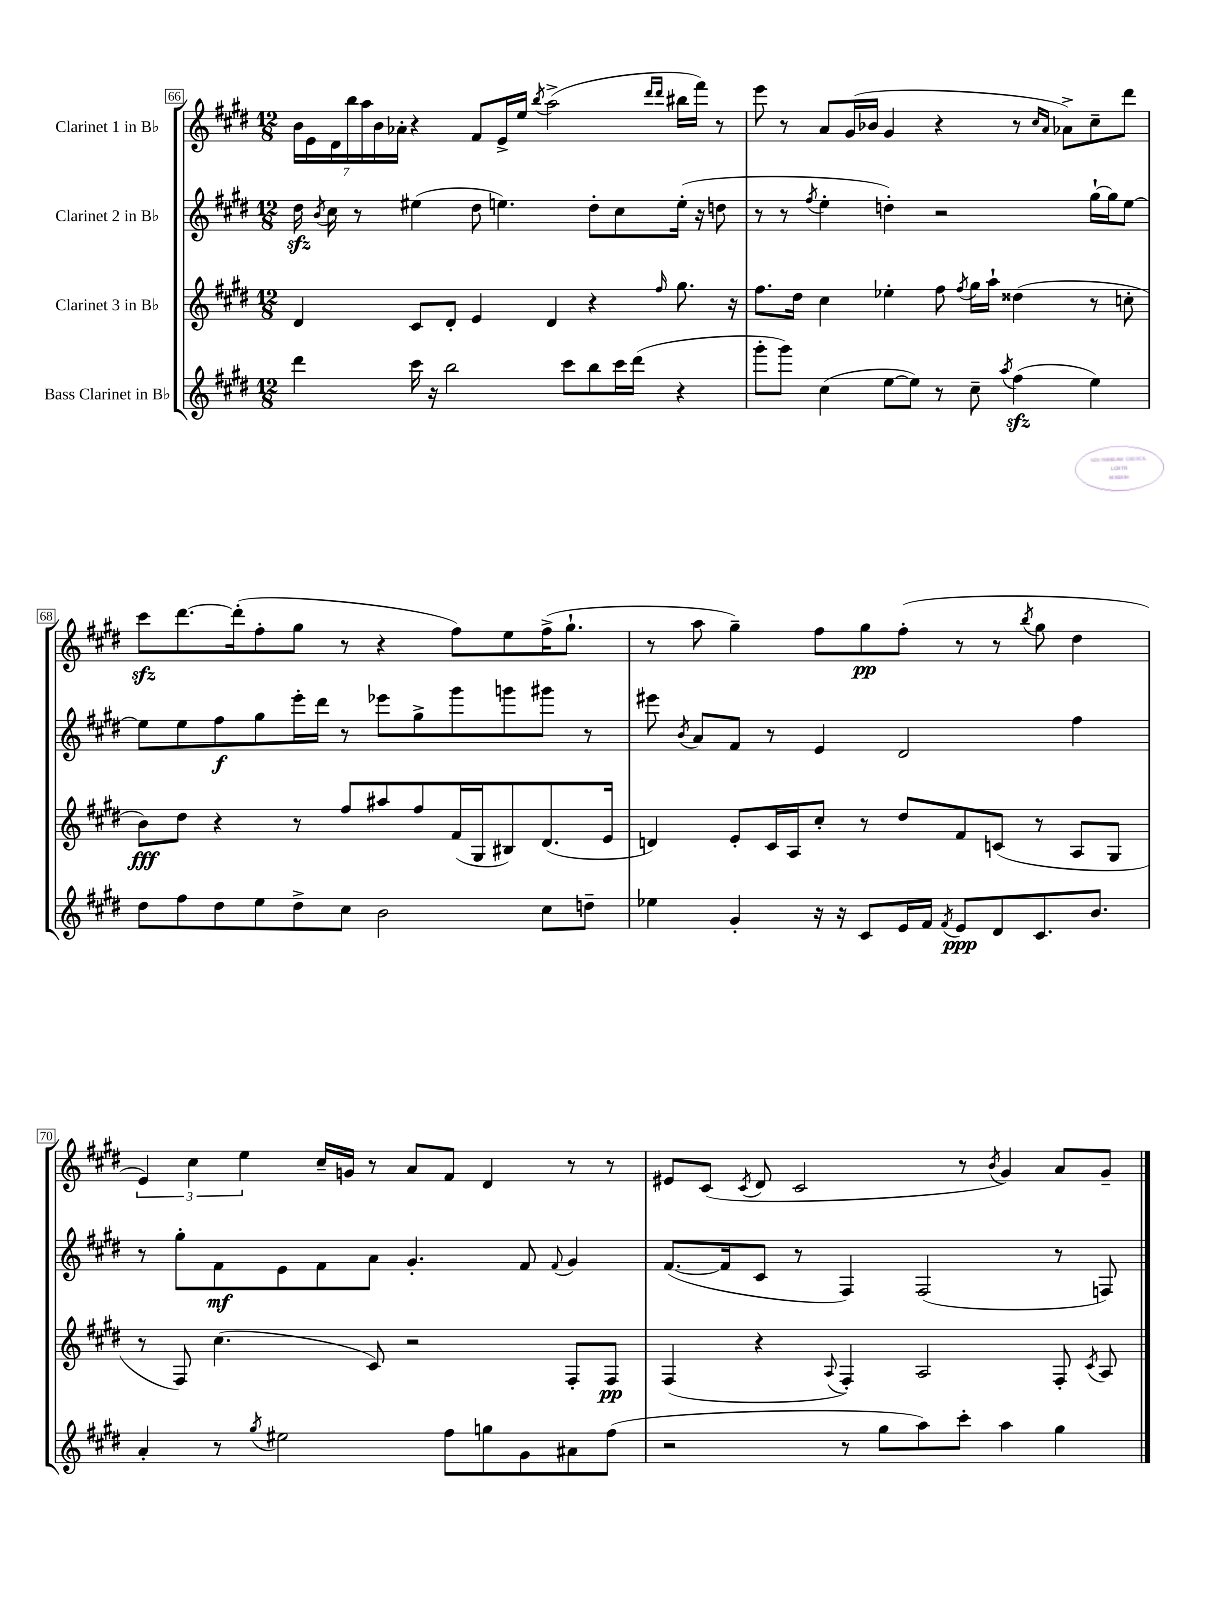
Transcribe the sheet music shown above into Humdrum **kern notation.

**kern	**dynam	**kern	**dynam	**kern	**dynam	**kern	**dynam
*part4	*part4	*part3	*part3	*part2	*part2	*part1	*part1
*staff4	*staff4	*staff3	*staff3	*staff2	*staff2	*staff1	*staff1
*I"Bass Clarinet in B♭	*	*I"Clarinet 3 in B♭	*	*I"Clarinet 2 in B♭	*	*I"Clarinet 1 in B♭	*
*clefG2	*	*clefG2	*	*clefG2	*	*clefG2	*
*k[f#c#g#d#]	*	*k[f#c#g#d#]	*	*k[f#c#g#d#]	*	*k[f#c#g#d#]	*
*M12/8	*	*M12/8	*	*M12/8	*	*M12/8	*
=66	=66	=66	=66	=66	=66	=66	=66
4ddd#\	.	4d#/	.	16dd#zz\	.	28b\LL	.
.	.	.	.	.	.	28e\	.
.	.	.	.	8qb/	.	.	.
.	.	.	.	16cc#\	.	.	.
.	.	.	.	.	.	28d#\	.
.	.	.	.	.	.	28bb\	.
.	.	.	.	8r	.	.	.
.	.	.	.	.	.	28aa\	.
.	.	.	.	.	.	28b\	.
.	.	.	.	.	.	28a-X'\JJ	.
16ccc#\	.	8c#/L	.	(4ee#X\	.	4r	.
16r	.	.	.	.	.	.	.
2bb\	.	8d#'/J	.	.	.	.	.
.	.	4e/	.	8dd#\	.	8f#/L	.
.	.	.	.	4.een\)	.	16e^/L	.
.	.	.	.	.	.	16ee/JJ	.
.	.	.	.	.	.	8qbb/	.
.	.	4d#/	.	.	.	(2aa^\	.
8ccc#\L	.	.	.	.	.	.	.
8bb\	.	4r	.	8dd#'\L	.	.	.
16ccc#\L	.	.	.	8cc#\	.	.	.
(16ddd#\JJ	.	.	.	.	.	.	.
.	.	.	.	.	.	16qqddd#/LL	.
.	.	16qqff#/	.	.	.	16qqddd#/JJ	.
4r	.	8.gg#\	.	(16ee'\Jk	.	16bb#X\LL	.
.	.	.	.	16r	.	16fff#\JJ)	.
.	.	.	.	8ddn\	.	8r	.
.	.	16r	.	.	.	.	.
=67	=67	=67	=67	=67	=67	=67	=67
8ggg#'\L	.	8.ff#\L	.	8r	.	8eee\	.
8ggg#\J)	.	.	.	8r	.	8r	.
.	.	16dd#\Jk	.	.	.	.	.
.	.	.	.	8qff#/	.	.	.
(4cc#\	.	4cc#\	.	4ee'\	.	8a/L	.
.	.	.	.	.	.	(16g#/L	.
.	.	.	.	.	.	16b-X/JJ	.
[8ee\L	.	4ee-X'\	.	4ddn'\)	.	4g#/	.
8ee\J])	.	.	.	.	.	.	.
8r	.	8ff#\	.	2r	.	4r	.
.	.	8qff#/	.	.	.	.	.
8cc#~\	.	16gg#\LL	.	.	.	.	.
.	.	16aa`\JJ	.	.	.	.	.
8qaa/	.	.	.	.	.	.	.
(4ff#zz\	.	(4dd##X\	.	.	.	8r	.
.	.	.	.	.	.	16qqcc#/LL	.
.	.	.	.	.	.	16qqa/JJ	.
.	.	.	.	.	.	8a-X^\L)	.
4ee\)	.	8r	.	[16gg#`\LL	.	8cc#~\	.
.	.	.	.	16gg#\J]	.	.	.
.	.	8ccn'\	.	[8ee\J	.	8ddd#\J	.
!!LO:LB:g=z
=68	=68	=68	=68	=68	=68	=68	=68
8dd#\L	.	8b\L)	fff	8ee\L]	.	8ccc#zz\L	.
8ff#\	.	8dd#\J	.	8ee\	.	[8.ddd#\	.
8dd#\	.	4r	.	8ff#\	f	.	.
.	.	.	.	.	.	(16ddd#'\k]	.
8ee\	.	.	.	8gg#\	.	8ff#'\	.
8dd#^\	.	8r	.	16eee'\L	.	8gg#\J	.
.	.	.	.	16ddd#\JJ	.	.	.
8cc#\J	.	8ff#/L	.	8r	.	8r	.
2b\	.	8aa#X/	.	8eee-X\L	.	4r	.
.	.	8ff#/	.	8gg#^\	.	.	.
.	.	(16f#/L	.	8ggg#\	.	8ff#\L)	.
.	.	16G#/J	.	.	.	.	.
.	.	8B#X/)	.	8gggn\	.	8ee\	.
8cc#\L	.	(8.d#/	.	8ggg#X\J	.	(16ff#^\K	.
.	.	.	.	.	.	8.gg#`\J	.
8ddn~\J	.	.	.	8r	.	.	.
.	.	16e/Jk	.	.	.	.	.
=69	=69	=69	=69	=69	=69	=69	=69
4ee-X\	.	4dn/)	.	8eee#X\	.	8r	.
.	.	.	.	8qb/	.	.	.
.	.	.	.	8a/L	.	8aa\	.
4g#'/	.	8e'/L	.	8f#/J	.	4gg#~\)	.
.	.	16c#/L	.	8r	.	.	.
.	.	16A/J	.	.	.	.	.
16r	.	8cc#'/J	.	4e/	.	8ff#\L	.
16r	.	.	.	.	.	.	.
8c#/L	.	8r	.	.	.	8gg#\	pp
16e/L	.	8dd#/L	.	2d#/	.	(8ff#'\J	.
16f#/JJ	.	.	.	.	.	.	.
8qf#/	.	.	.	.	.	.	.
8e/L	ppp	8f#/	.	.	.	8r	.
8d#/	.	(8cn/J	.	.	.	8r	.
.	.	.	.	.	.	8qbb/	.
8.c#/	.	8r	.	.	.	8gg#\	.
.	.	8A/L	.	4ff#\	.	4dd#\	.
8.b/J	.	.	.	.	.	.	.
.	.	8G#/J	.	.	.	.	.
!!LO:LB:g=z
=70	=70	=70	=70	=70	=70	=70	=70
4a'/	.	8r	.	8r	.	6e/)	.
.	.	8F#/)	.	8gg#'\L	.	.	.
.	.	.	.	.	.	6cc#\	.
8r	.	(4.cc#\	.	8f#\	mf	.	.
.	.	.	.	.	.	6ee\	.
8qgg#/	.	.	.	.	.	.	.
2ee#X\	.	.	.	8e\	.	.	.
.	.	.	.	8f#\	.	16cc#~/LL	.
.	.	.	.	.	.	16gn/JJ	.
.	.	8c#/)	.	8a\J	.	8r	.
.	.	2r	.	4.g#'/	.	8a/L	.
8ff#\L	.	.	.	.	.	8f#/J	.
8ggn\	.	.	.	.	.	4d#/	.
8g#\	.	.	.	8f#/	.	.	.
.	.	.	.	8qqf#/	.	.	.
8a#X\	.	8F#'/L	.	4g#/	.	8r	.
(8ff#\J	.	8F#/J	pp	.	.	8r	.
=71	=71	=71	=71	=71	=71	=71	=71
2r	.	(4F#/	.	([8.f#/L	.	8e#X/L	.
.	.	.	.	.	.	(8c#/J	.
.	.	.	.	16f#/k]	.	.	.
.	.	.	.	.	.	8qc#/	.
.	.	4r	.	8c#/J	.	8d#/	.
.	.	.	.	8r	.	2c#/	.
.	.	8qqA/	.	.	.	.	.
8r	.	4F#'/)	.	4F#/)	.	.	.
8gg#\L	.	.	.	.	.	.	.
8aa\)	.	2A/	.	(2F#/	.	.	.
8ccc#'\J	.	.	.	.	.	8r	.
.	.	.	.	.	.	8qb/	.
4aa\	.	.	.	.	.	4g#/)	.
4gg#\	.	8F#'/	.	8r	.	8a/L	.
.	.	8qc#/	.	.	.	.	.
.	.	8A/	.	8Fn/)	.	8g#~/J	.
==	==	==	==	==	==	==	==
*-	*-	*-	*-	*-	*-	*-	*-
